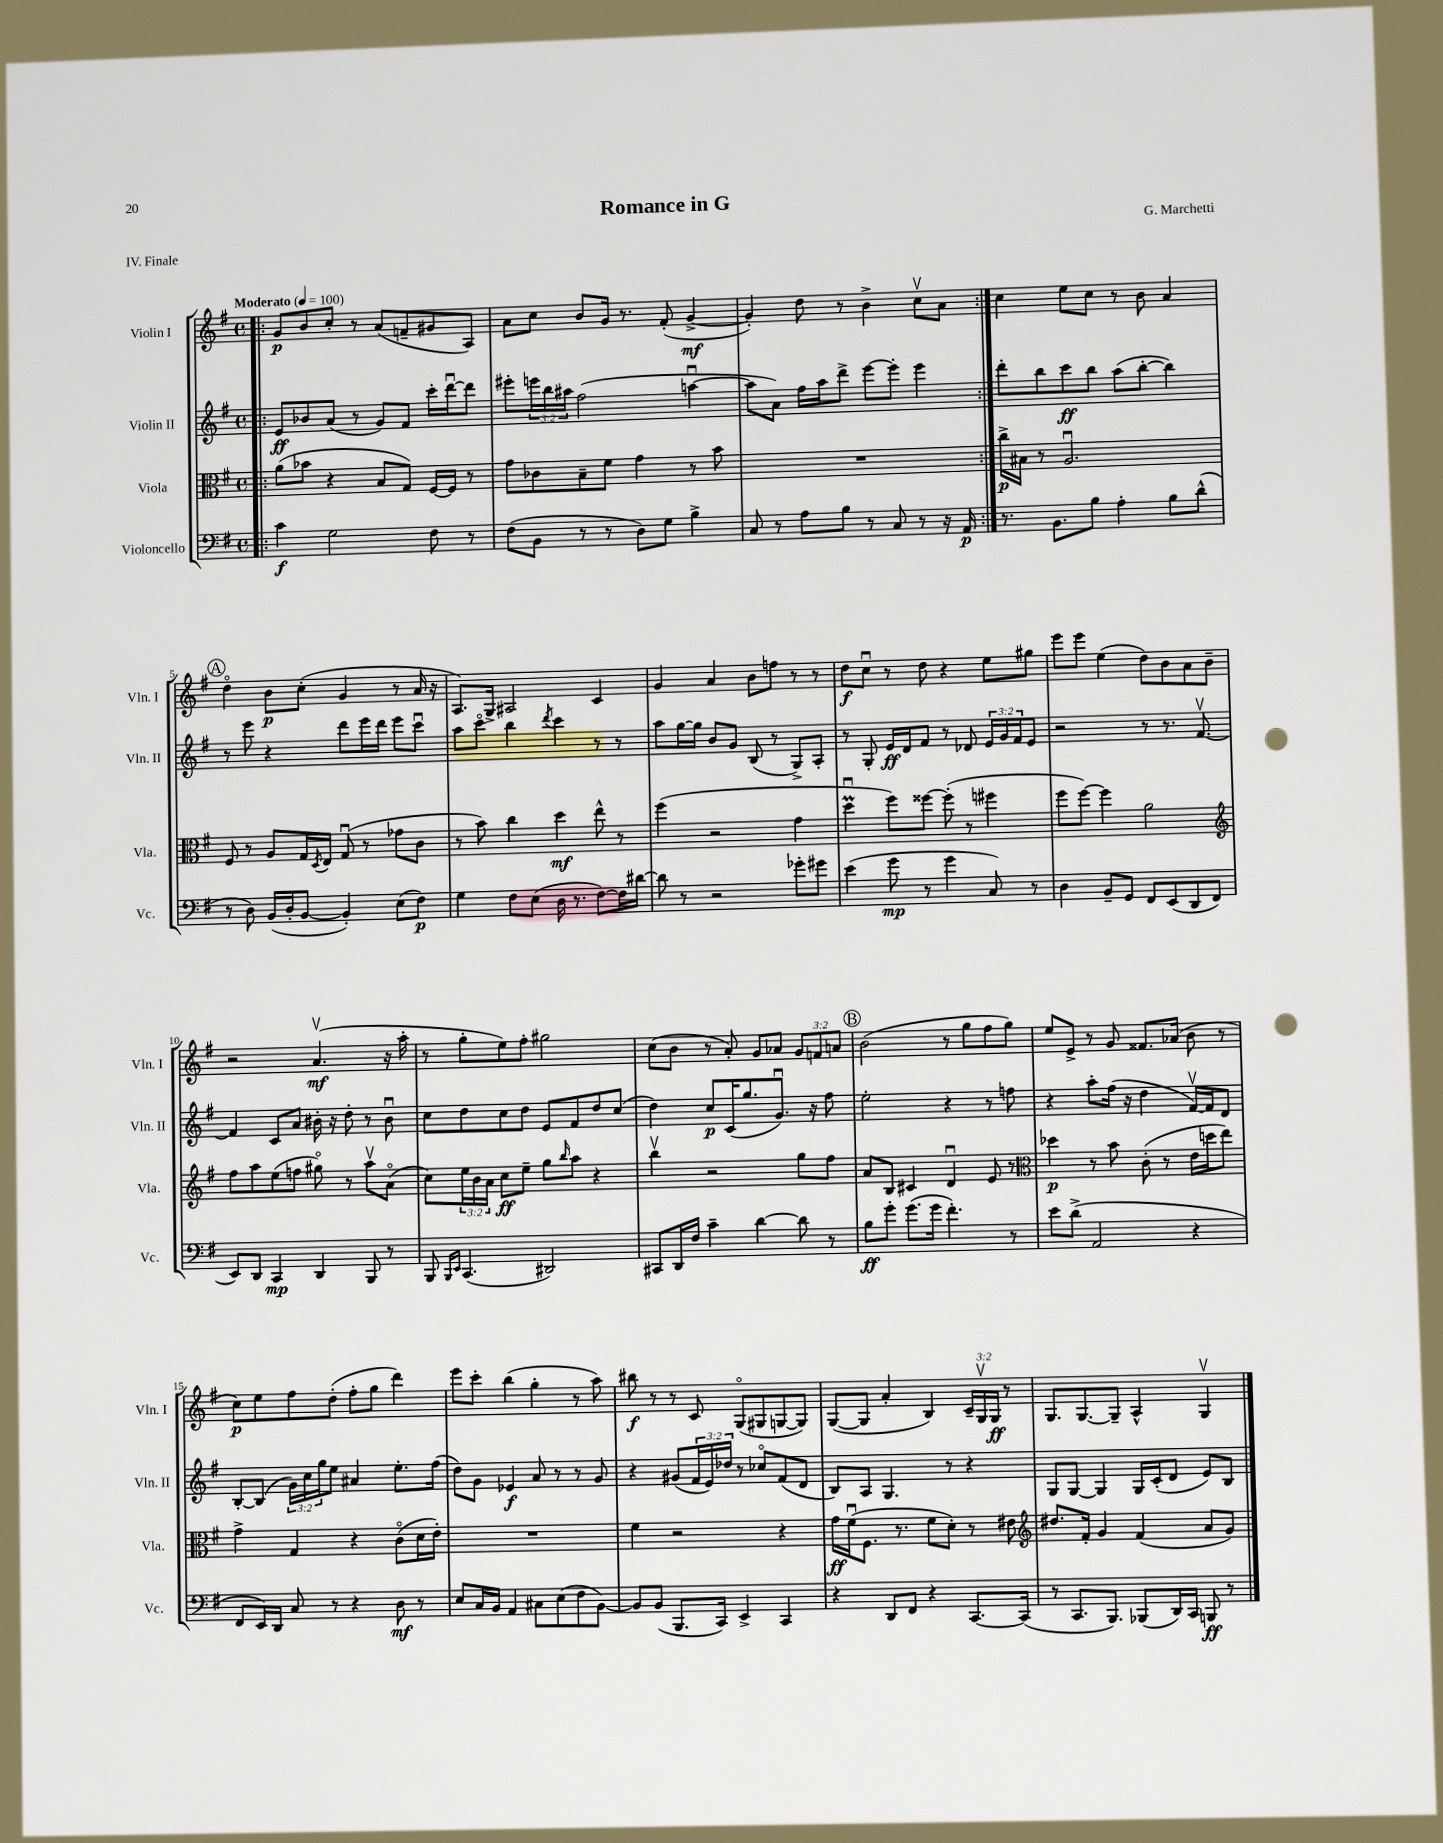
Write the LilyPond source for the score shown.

\header { title = "Romance in G" composer = "G. Marchetti" piece = "IV. Finale" }
<<
\new StaffGroup <<
\new Staff = "s0" \with { instrumentName = "Violin I" shortInstrumentName = "Vln. I" } {
    \clef treble \key g \major \defaultTimeSignature \time 4/4 \override Staff.TupletNumber.text = #tuplet-number::calc-fraction-text \tempo "Moderato" 4 = 100
    \repeat volta 2 { \bar ".|:" g'8\p b'8 c''8-. r8 a'8( f'8-- gis'8 a8) |
    a'8 c''8 b'8 g'16 r8. fis'8-.( g'4~->\mf |
    g'4-.) d''8 r8 b'4-> c''8\upbow a'8 | }
    c''4 e''8 c''8 r8 b'8 a'4 |
    \mark \markup { \circle "A" } d''4\flageolet b'8\p c''8-.( g'4 r8 a'16 r16 |
    a8.) g16-> ais2 c'4 |
    g'4 a'4 b'8 f''8 r8 r8 |
    d''8\f c''8\downbow r8 d''8 r4 e''8 gis''8 |
    e'''8 e'''8 e''4( d''8) b'8 a'8 b'8-- |
    r2 a'4.\upbow\mf( r16 a''16-. |
    r8 g''8-. e''8) fis''8-. gis''2 |
    c''8( b'8 r8 a'8-.) g'8 aes'8 \tuplet 3/2 { g'8 f'8 a'8 } |
    \mark \markup { \circle "B" } b'2( r8 g''8 fis''8 g''8) |
    e''8 e'8-> r8 g'8 fisis'8. aes'16( b'8 r8 |
    c''8\p) e''8 fis''8 d''8-.( fis''8-. g''8 d'''4) |
    e'''8 c'''8-. b''4( g''4-. r8 a''8) |
    bis''8\f r8 r8 c'8 g8\flageolet( gis8 g8~ g8) |
    g8~( g8 a'4-. b4) \tuplet 3/2 { c'16-- g16\upbow g16\ff } r8 |
    g8. g8.~ g8-- a4-^ g4\upbow \bar "|." |
}
\new Staff = "s1" \with { instrumentName = "Violin II" shortInstrumentName = "Vln. II" } {
    \clef treble \key g \major \defaultTimeSignature \time 4/4 \override Staff.TupletNumber.text = #tuplet-number::calc-fraction-text
    \repeat volta 2 { \bar ".|:" e'8\ff bes'8 a'8( r8 g'8) fis'8 c'''16-. d'''16~\downbow d'''8 |
    eis'''8-. \tuplet 3/2 { e'''16 b''16 ais''16 } fis''2( a''4~\downbow |
    a''8 a'8) fis''16 a''16 d'''8-> e'''8~ e'''8-. e'''4 | }
    d'''8-. b''8 c'''8\ff b''8 a''8( b''8~-. b''4) |
    \mark \markup { \circle "A" } r8 e'''8 r4 d'''8 e'''16 d'''16 e'''8 c'''8\downbow |
    a''8 c'''8\flageolet b''4 \acciaccatura { d'''8 } c'''4 r8 r8 |
    a''8 g''16~ g''16 b'8 g'8 b8( r8 g8->) a8-. |
    r8 g8-. e'16\ff d'16 fis'8 r8 des'8 \tuplet 3/2 { e'16 g'16 fis'16 } e'8 |
    r2 r8 r8. fis'8.~\upbow |
    fis'4 c'8 a'8 bis'16-. r16 d''8-. r8 bis'8\downbow |
    c''8 d''8 c''8 d''8 e'8 fis'8 d''8 c''8( |
    d''4) c''8\p c'16( g''8. g'8.\downbow) r16 fis''8 |
    \mark \markup { \circle "B" } e''2-. r4 r8 f''8 |
    r4 a''8-. fis''16( r16 d''4 fis'16~\upbow) fis'16 d'8 |
    b8~-. b8( \tuplet 3/2 { g'16) c''16 g''16 } e''8 ais'4 e''8.-. fis''16( |
    d''8) g'8 ees'4\f a'8 r8 r8 g'8 |
    r4 gis'8( \tuplet 3/2 { fis'16 e'16) des''16 } r8 ces''8\flageolet fis'8( d'8 |
    b8) a8 g4. r8 r4 |
    g8 g8~ g4 g16 c'16-.( d'8 e'8) b8 \bar "|." |
}
\new Staff = "s2" \with { instrumentName = "Viola" shortInstrumentName = "Vla." } {
    \clef alto \key g \major \defaultTimeSignature \time 4/4 \override Staff.TupletNumber.text = #tuplet-number::calc-fraction-text
    \repeat volta 2 { \bar ".|:" a'8( bes'8 r4 b8 g8) fis16~ fis16 r8 |
    g'8 ces'8 b8-- fis'8 g'4 r8 b'8 |
    R1 | }
    c''16->\p bis16 r8 a2.\downbow |
    \mark \markup { \circle "A" } fis8 r8 a8 g16 \acciaccatura { d8 } e16 g8\downbow( r8 ges'8 c'8 |
    r8 b'8) c''4 d''4\mf e''8-^ r8 |
    fis''4( r2 g'4 |
    d''4\downbow\prall fis''8) fisis''8~ fisis''8-.( r8 fis''4 |
    fis''8 fis''8~) fis''4 a'2 |
    \clef treble fis''8 a''8 e''8( f''8 gis''8\flageolet) r8 a''8\upbow a'8\flageolet( |
    c''8) \tuplet 3/2 { e''16 b'16 a'16 } c''8\ff e''8-- g''8 \grace { b''16 } a''8 r4 |
    b''4\upbow r2 g''8 fis''8 |
    \mark \markup { \circle "B" } a'8 b8 cis'4 d'4\downbow e'8 r8 |
    \clef alto des''4\p r8 b'8 c'8-.( r8 e'16 d''16 e''8) |
    g'4-> g4 r4 c'8\flageolet( d'16 e'16-.) |
    R1 |
    fis'4 r2 r4 |
    g'16\ff fis'16\downbow( fis8. r8. fis'8 d'8-.) r8 eis'8 |
    \clef treble dis''8. fis'16-. g'4 fis'4( a'8 g'8) \bar "|." |
}
\new Staff = "s3" \with { instrumentName = "Violoncello" shortInstrumentName = "Vc." } {
    \clef bass \key g \major \defaultTimeSignature \time 4/4
    \repeat volta 2 { \bar ".|:" c'4\f g2 fis8 r8 |
    fis8( b,8 r8 r8 d8) g8 b4-> |
    c8 r8 a8 b8 r8 c8 r8 r16 a,16\p | }
    r8. b,8. b8 a4-. b8 d'8-^( |
    \mark \markup { \circle "A" } r8 d8) b,16( d16-. b,8~ b,4-.) e8( fis8\p) |
    g4 fis8 e8( d16 r8. fis8~) fis16 dis'16~ |
    dis'8 r8 r2 ges'8-. gis'8 |
    e'4( g'8\mp r8 g'4 c8) r8 |
    d4 b,8-- g,8 fis,8 e,8( d,8 fis,8 |
    e,8) d,8 c,4\mp d,4 b,,8 r8 |
    b,,8 \grace { b,,16 e,16 } c,4.( dis,2) |
    cis,8 d,16 fis16 c'4-- d'4~ d'8 r8 |
    \mark \markup { \circle "B" } b8\ff g'8-. g'8.( g'16 fis'4.-.) r8 |
    e'8 d'8->( a,2 r4 |
    fis,8 e,16) d,16 c8 r8 r4 d8\mf r8 |
    e8 c16 b,16 a,4 cis8 e8( fis8 b,8~) |
    b,8 b,8( b,,8. c,16) e,4-> c,4 |
    r4 d,8 fis,8 r4 c,8.~ c,16( |
    r8 c,8. b,,8.) bes,,8( d,16) c,16 b,,8\ff r8 \bar "|." |
}
>>
>>
